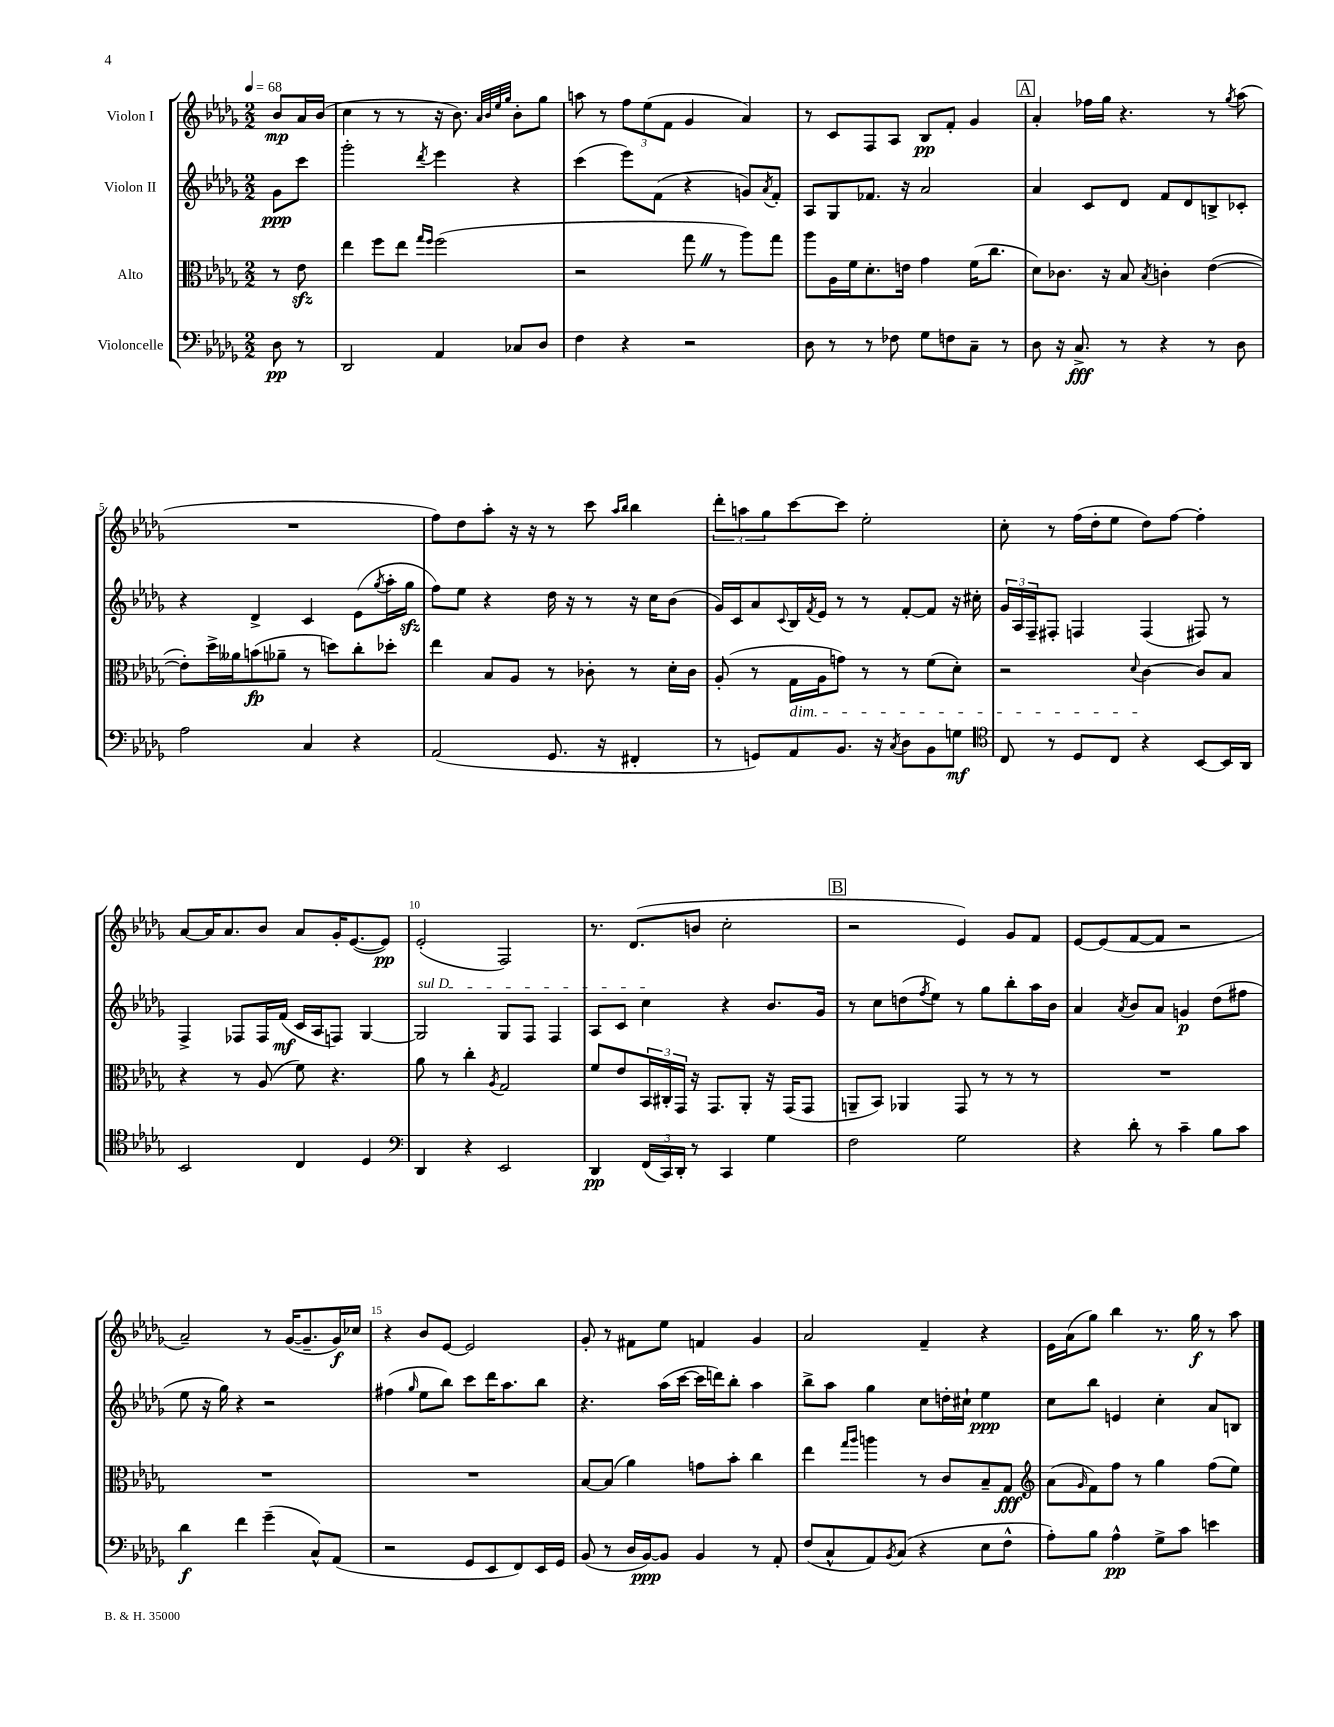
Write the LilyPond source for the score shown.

<<
\new StaffGroup <<
\new Staff = "s0" \with { instrumentName = "Violon I" } {
    \clef treble \key des \major \numericTimeSignature \time 2/2 \partial 4 \tempo 4 = 68
    bes'8\mp aes'16 bes'16( |
    c''4 r8 r8 r16 bes'8.) \grace { aes'32 bes'32 ees''32 ges''32 } bes'8-. ges''8 |
    a''8 r8 \tuplet 3/2 { f''8 ees''8( f'8 } ges'4 aes'4) |
    r8 c'8 f8 aes8 bes8\pp f'8-. ges'4 |
    \mark \markup { \box "A" } aes'4-. fes''16 ges''16 r4. r8 \acciaccatura { ges''8 } aes''8( |
    R1 |
    f''8) des''8 aes''8-. r16 r16 r8 c'''8 \grace { aes''16 bes''16 } bes''4 |
    \tuplet 3/2 { des'''8-. a''8 ges''8 } c'''8~ c'''8 ees''2-. |
    c''8-. r8 f''16( des''16-. ees''8 des''8) f''8~ f''4-. |
    aes'8~ aes'16 aes'8. bes'8 aes'8 ges'16-. ees'8.~( ees'8\pp) |
    ees'2-.( f2) |
    r8. des'8.( b'8 c''2-. |
    \mark \markup { \box "B" } r2 ees'4) ges'8 f'8 |
    ees'8~ ees'8( f'8~ f'8 r2 |
    aes'2--) r8 ges'16~( ges'8.-- ges'16\f) ces''16 |
    r4 bes'8 ees'8~ ees'2 |
    ges'8-. r8 fis'8 ees''8 f'4 ges'4 |
    aes'2 f'4-- r4 |
    ees'16 aes'16( ges''8) bes''4 r8. ges''16\f r8 aes''8 \bar "|." |
}
\new Staff = "s1" \with { instrumentName = "Violon II" } {
    \clef treble \key des \major \numericTimeSignature \time 2/2 \partial 4
    ges'8\ppp c'''8 |
    ges'''2-. \acciaccatura { des'''8 } ees'''4 r4 |
    c'''4( ees'''8) f'8( r4 g'8) \acciaccatura { aes'8 } f'8-. |
    aes8 ges8 fes'8. r16 aes'2 |
    \mark \markup { \box "A" } aes'4 c'8 des'8 f'8 des'8 b8-> ces'8-. |
    r4 des'4-> c'4 ees'8( \acciaccatura { ges''8 } aes''16-. ges''16\sfz |
    f''8) ees''8 r4 des''16 r16 r8 r16 c''16 bes'8( |
    ges'16) c'16 aes'8 \appoggiatura { c'8 } bes16 \acciaccatura { f'8 } ees'16 r8 r8 f'8~-. f'8 r16 cis''16-. |
    \tuplet 3/2 { ges'16 aes16 f16-- } fis8-. f4 f4( fis8) r8 |
    f4-> fes8 fes16 f'16\mf( c'16 aes16 f8) ges4~ |
    \once \override TextSpanner.bound-details.left.text = \markup { \italic "sul D" } ges2\startTextSpan ges8 f8 f4 |
    aes8 c'8 c''4\stopTextSpan r4 bes'8. ges'16 |
    \mark \markup { \box "B" } r8 c''8 d''8( \acciaccatura { f''8 } ees''8) r8 ges''8 bes''8-. aes''16 bes'16 |
    aes'4 \acciaccatura { aes'8 } bes'8 aes'8 g'4\p des''8( fis''8 |
    ees''8 r16 ges''16) r4 r2 |
    fis''4( \grace { ges''16 } ees''8 bes''8) c'''8 des'''16 aes''8. bes''8 |
    r4. aes''16( c'''16~ c'''16 d'''16) bes''8-. aes''4 |
    bes''8-> aes''8 ges''4 c''8 d''16-. cis''16-! ees''4\ppp |
    c''8 bes''8 e'4 c''4-. aes'8 b8 \bar "|." |
}
\new Staff = "s2" \with { instrumentName = "Alto" } {
    \clef alto \key des \major \numericTimeSignature \time 2/2 \partial 4
    r8 ees'8\sfz |
    ees''4 f''8 ees''8 \grace { ges''16 f''16 } f''2( |
    r2 ges''8 \once \override BreathingSign.text = \markup { \musicglyph "scripts.caesura.straight" } \breathe r8 aes''8) ges''8 |
    aes''8 aes16 f'16 des'8.-. e'16 ges'4 f'16( c''8. |
    \mark \markup { \box "A" } des'8) ces'8. r16 bes8 \acciaccatura { bes8 } c'4-. ees'4~( |
    ees'8-.) des''16-> aeses'16 b'8\fp( aes'8-- r8 d''8) c''8-. des''8-. |
    ees''4 bes8 aes8 r8 ces'8-. r8 des'16-. ces'16 |
    aes8-.( r8 ges16\dim aes16 g'8) r8 r8 f'8( des'8-.) |
    r2 \appoggiatura { des'8 } c'4~\! c'8 bes8 |
    r4 r8 aes8( f'8) r4. |
    aes'8 r8 c''4-. \acciaccatura { aes8 } ges2 |
    f'8 ees'8 \tuplet 3/2 { bes,16 cis16-. ges,16 } r16 ges,8. aes,8-. r16 ges,16( ges,8 |
    \mark \markup { \box "B" } a,8-- bes,8) aes,4 ges,8 r8 r8 r8 |
    R1 |
    R1 |
    R1 |
    bes8~ bes8( aes'4) g'8 bes'8-. c''4 |
    ees''4 \grace { ges''16 aes''16 } a''4 r8 c'8 bes8-- ges8\fff |
    \clef treble aes'8( \grace { ges'16 } f'8) f''8 r8 ges''4 f''8( ees''8) \bar "|." |
}
\new Staff = "s3" \with { instrumentName = "Violoncelle" } {
    \clef bass \key des \major \numericTimeSignature \time 2/2 \partial 4
    des8\pp r8 |
    des,2 aes,4 ces8 des8 |
    f4 r4 r2 |
    des8 r8 r8 fes8 ges8 f8 c8-- r8 |
    \mark \markup { \box "A" } des8 r16 c8.->\fff r8 r4 r8 des8 |
    aes2 c4 r4 |
    aes,2( ges,8. r16 fis,4-. |
    r8 g,8) aes,8 bes,8. r16 \acciaccatura { c8 } des8 bes,8 g8\mf |
    \clef tenor c8 r8 des8 c8 r4 bes,8~ bes,16 aes,16 |
    bes,2 c4 des4 |
    \clef bass des,4 r4 ees,2 |
    des,4\pp \tuplet 3/2 { f,16( c,16) des,16-. } r8 c,4 ges4 |
    \mark \markup { \box "B" } f2 ges2 |
    r4 des'8-. r8 c'4-- bes8 c'8 |
    des'4\f f'4 ges'4--( c8-^) aes,8( |
    r2 ges,8 ees,8 f,8) ees,16 ges,16 |
    bes,8( r8 des16 bes,16~\ppp) bes,8 bes,4 r8 aes,8-. |
    f8( c8-^ aes,8) \acciaccatura { bes,8 } c8( r4 ees8 f8-^ |
    aes8-.) bes8 aes4-^\pp ges8-> c'8 e'4 \bar "|." |
}
>>
>>
\layout { \context { \Score \override BarNumber.break-visibility = ##(#f #t #t) barNumberVisibility = #(every-nth-bar-number-visible 5) } }
